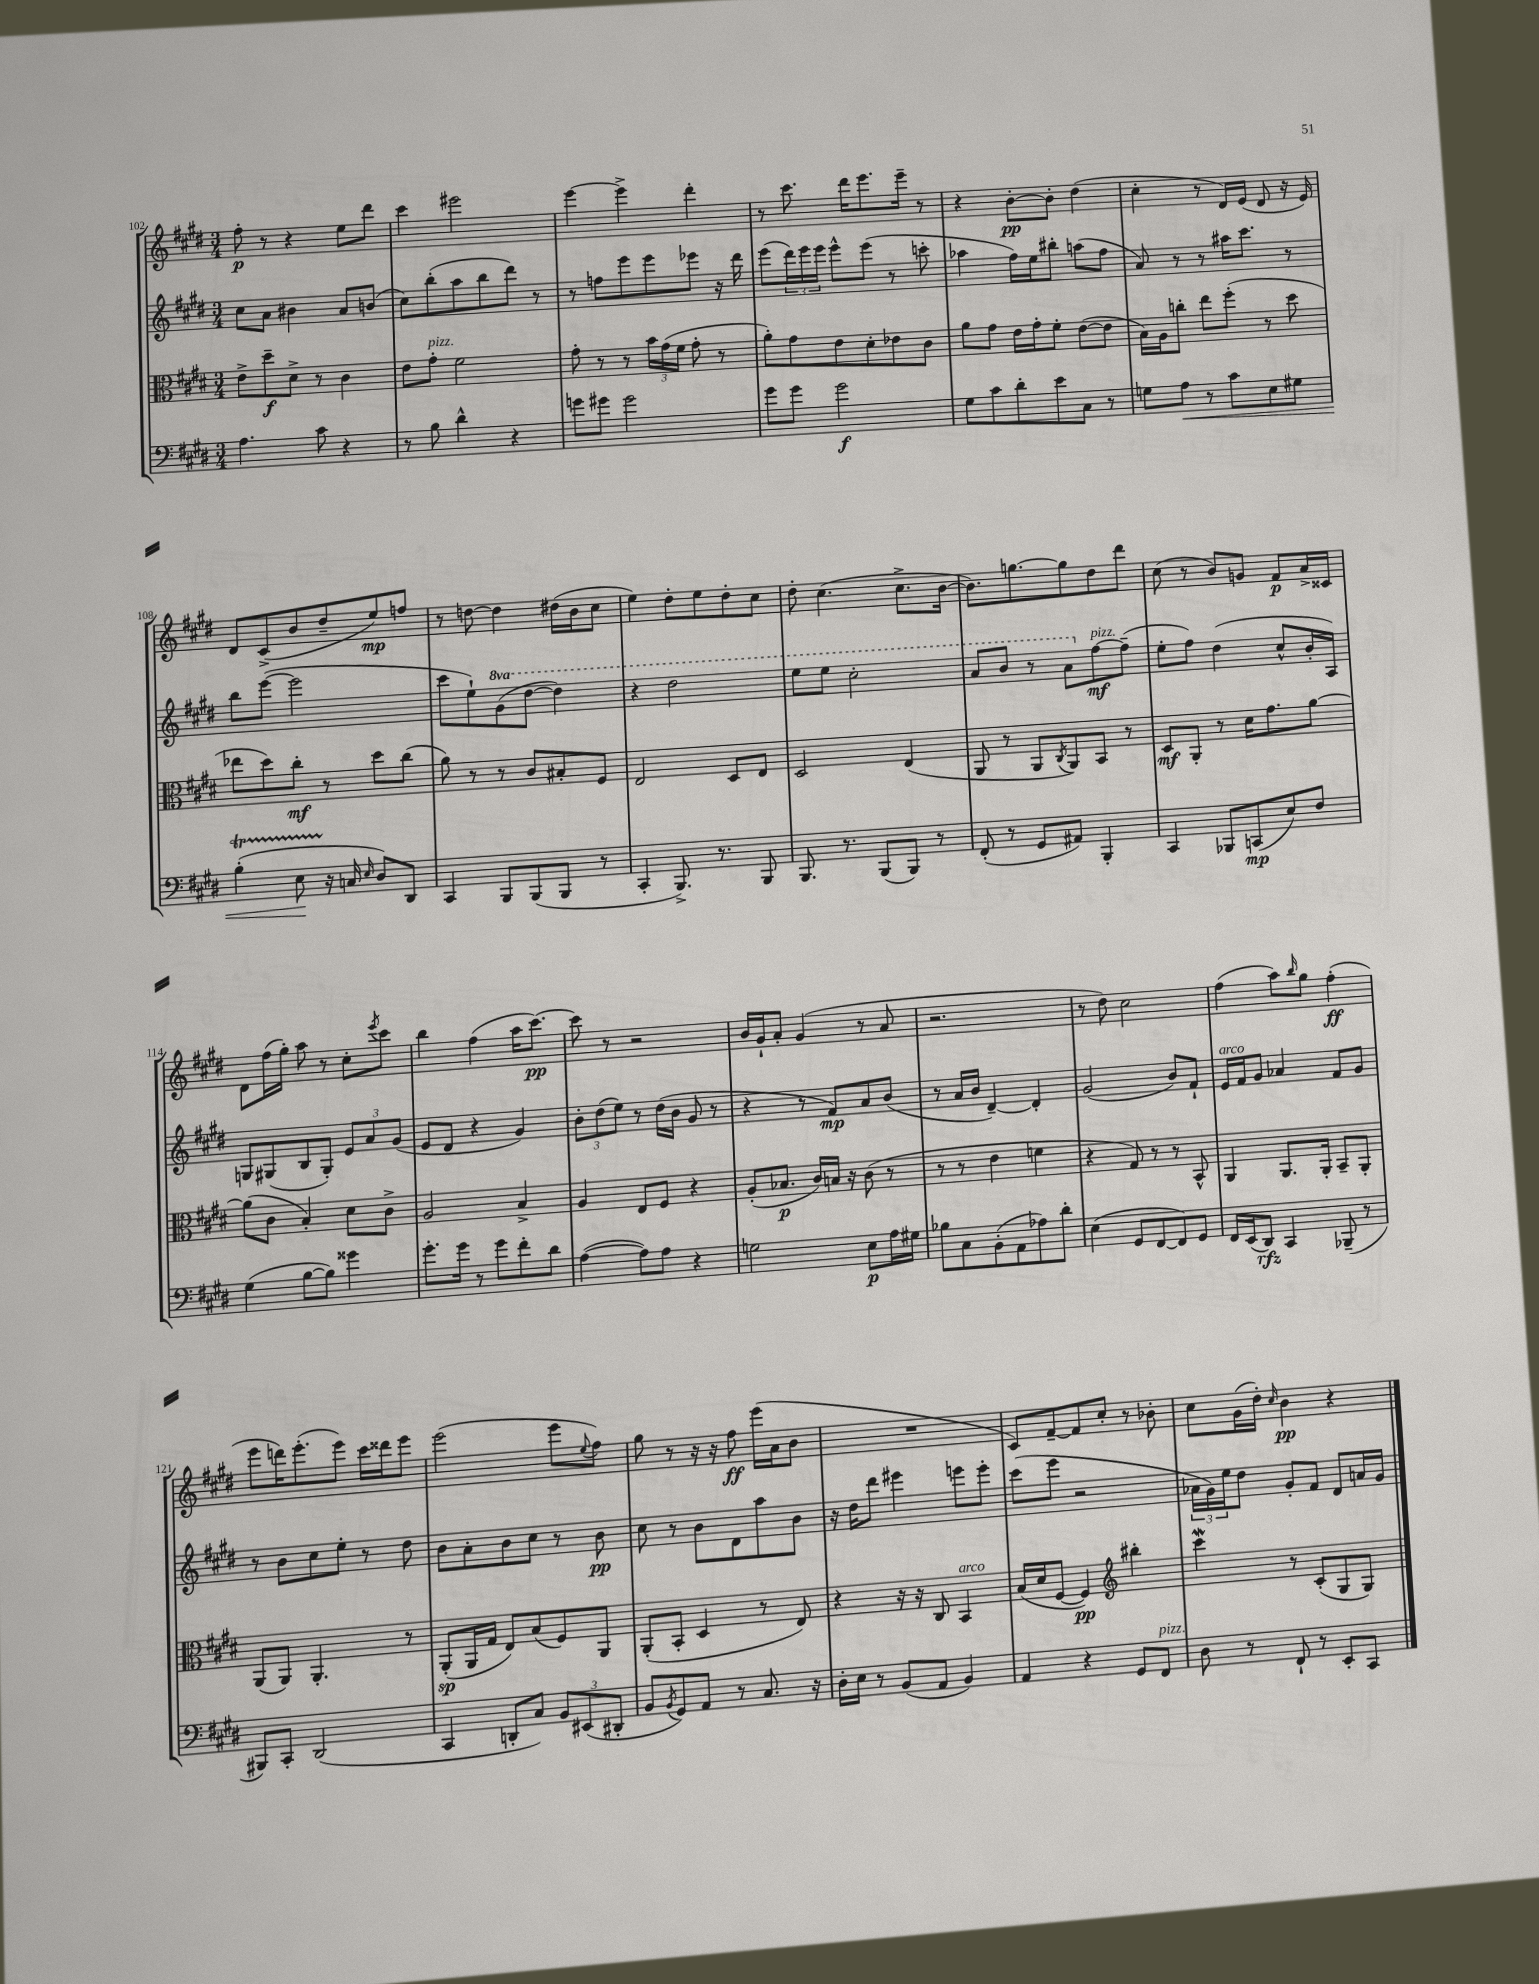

**kern	**kern	**kern	**kern
*staff4	*staff3	*staff2	*staff1
*clefF4	*clefC3	*clefG2	*clefG2
*k[f#c#g#d#]	*k[f#c#g#d#]	*k[f#c#g#d#]	*k[f#c#g#d#]
*M3/4	*M3/4	*M3/4	*M3/4
4.A	8e^	8cc#	8ff#'
.	8dd#~	8a	8r
.	8d#^	4b#	4r
8c#	8r	.	.
4r	4c#	8a	8ee
.	.	(8b	8ddd#
=	=	=	=
8r	8e	8cc#)	4ccc#
8B	8g#'	(8bb'	.
4d#^^	2f#	8aa	2eee#
.	.	8bb	.
4r	.	8ddd#)	.
.	.	8r	.
=	=	=	=
8g	8g#'	8r	[4eee
8g#	8r	8ff	.
2g#	8r	8eee	4eee^]
.	24b	8eee	.
.	(24g#	.	.
.	24f#	.	.
.	8g#'	8eee-	4ddd#'
.	8r	16r	.
.	.	16ddd#	.
=	=	=	=
8g#	8a')	(8eee	8r
8g#	8g#	24ddd#)	8.ccc#
.	.	24eee	.
.	.	24eee	.
2g#	8e	8eee^^	.
.	.	.	16ddd#
.	8d#'	(8eee	8.eee
.	8e-	8r	.
.	.	.	16eee~
.	8c#	8ccc'	8r
=	=	=	=
8G#	8a	4aa-	4r
8c#	8g#	.	.
8d#'	16e	16ff#)	[8b'
.	16g#'	16ee	.
8e	8f#'	8bb#'	8b']
8C#	([8e	(8aa	(4dd#
8r	8e]	8ff#	.
=	=	=	=
8G	16B)	8a)	4cc#'
.	16A	.	.
8A	8cc'	8r	.
8r	8ee	8r	8r
8c#	(8ff#'	16aa#	16d#)
.	.	8.ccc#	(16e
8E	8r	.	8d#
8G#	8dd#	8r	16r
.	.	.	16e)
=	=	=	=
(4B'	8ee-	8bb	8d#
.	8dd#)	([8eee	(8c#^
8E	8cc#'	2eee]	8b
16r	8r	.	8dd#~
16C	.	.	.
16qqE	.	.	.
8D#)	8dd#	.	8ee)
8DD#	(8cc#	.	8ff
=	=	=	=
4CC#	8a)	8ccc#	8r
.	8r	8ee`)	[8dd
8BBB	8r	(8gg#	4dd]
(8BBB	8c#	[8ddd#	.
8BBB	8B#'	4ddd#])	(16dd#
.	.	.	16b
8r	8F#	.	8cc#
=	=	=	=
4CC#'	2E	4r	4ee)
8.BBB^)	.	2ddd#	8dd#'
.	.	.	8ee
8.r	.	.	.
.	8D#	.	8dd#'
8BBB	8E	.	8cc#
=	=	=	=
8.BBB	2D#	8eee	8dd#'
.	.	8eee	(4.cc#
8.r	.	.	.
.	.	2ccc#'	.
(8BBB	.	.	.
8BBB)	(4E	.	8.cc#^
8r	.	.	.
.	.	.	[16b
=	=	=	=
(8FF#'	8AA	8aa	8.b])
8r	8r	8bb	.
.	.	.	[8.gg
8GG#	8AA	8r	.
.	8qC#	.	.
8AA#)	8AA)	8aa	8gg]
4BBB'	8BB	[8ff#	8dd#
.	8r	(8ff#~]	8ddd#
=	=	=	=
4CC#	8D#	8ee'	(8cc#
.	8AA'	8ff#)	8r
8BBB-	8r	(4dd#	8b)
(8CC	16d#	.	8g
.	8.g#	.	.
8E)	.	8cc#^^	8f#
8F#	[8a	16b'	16a^
.	.	16A)	16c##
=	=	=	=
(4G#	(8a]	8G	8d#
.	8c#	(8G#	(16ff#
.	.	.	16gg#')
[8B	4B')	8B	8aa
8B])	.	8G#')	8r
4g##	8d#	12e	8cc#'
.	.	12a	.
.	.	.	8qeee
.	8c#^	.	8ccc#
.	.	(12g#	.
=	=	=	=
8.g#'	2A	8e	4bb
.	.	8d#	.
16g#	.	.	.
8r	.	4r	(4ff#
8g#	.	.	.
8f#'	4B^	4g#)	16aa
.	.	.	[8.ccc#)
8d#	.	.	.
=	=	=	=
([4A	4A	12b'	8ccc#]
.	.	(12dd#	.
.	.	.	8r
.	.	12ee)	.
8A])	8E	8r	2r
8A	8F#	(16dd#	.
.	.	16b	.
4r	4r	8g#	.
.	.	8r	.
=	=	=	=
2G	(8A'	4r	16b
.	.	.	16g#`
.	8.B-	.	8a'
.	.	8r	(4g#
.	16c#)	.	.
.	16B	8f#)	.
.	16r	.	.
8E	(8c#	8a	8r
16A	8r	(8b	8a
16G#	.	.	.
=	=	=	=
8B-	8r	8r	2.r
8C#	8r	16a	.
.	.	16b	.
(8BB'	4e	[4d#~)	.
8AA	.	.	.
8A-)	4f	4d#']	.
8d#'	.	.	.
=	=	=	=
(4E	4r	(2g#	8r
.	.	.	8dd#)
8GG#	8G#)	.	2cc#
[8FF#	8r	.	.
8FF#])	8r	8b)	.
8GG#	8BB^^	8f#`	.
=	=	=	=
16FF#	4AA	16e	(4ff#
(16EE	.	16f#	.
8DD#)	.	8g#	.
4CC#	8.AA	4a-	8aa)
.	.	.	16qqbb
.	.	.	8gg#
.	16AA'	.	.
(8BBB-~	8BB~	8f#	(4ff#'
8r	8AA'	8g#	.
=	=	=	=
8BBB#)	(8AA	8r	8eee
8CC#'	8AA)	8b	16ddd)
.	.	.	(8.eee'
(2DD#	4.AA'	8cc#	.
.	.	8ee'	8eee)
.	.	8r	16ccc#
.	.	.	16ddd##
.	8r	8dd#	8eee
=	=	=	=
4CC#	(8AA'	8b	(2eee
.	16AA	8a'	.
.	16G#	.	.
8DD'	8E)	8b	.
8C#)	(8B	8cc#	.
12BB	8F#)	8r	8eee
(12EE#	.	.	.
.	.	.	8qqee
.	8AA	8b	8ff#)
12DD#'	.	.	.
=	=	=	=
8BB	(8AA'	8cc#	8gg#
8qBB	.	.	.
8GG#)	8BB'	8r	8r
8AA	4D#	8b	16r
.	.	.	16r
8r	.	8d#	8ff#
8.C#	8r	8aa	(16eee
.	.	.	16a
.	8E)	8b	8b
16r	.	.	.
=	=	=	=
16D#'	4r	16r	2.r
16E	.	16dd#	.
8r	.	8ddd#	.
(8BB	16r	4eee#	.
.	16r	.	.
8AA	8C#	.	.
4BB)	4BB	8eee	.
.	.	8eee'	.
=	=	=	=
4AA	(16B	(8ccc#	8c#)
.	16d#	.	.
.	[8F#	8eee	[8f#~
4r	4F#])	2r	8f#]
.	.	.	8cc#'
*	*clefG2	*	*
8GG#	4bb#'	.	8r
8FF#	.	.	8b-'
=	=	=	=
8D#	4ccc#	24a-	8cc#
.	.	24g#)	.
.	.	24ee	.
8r	.	8dd#	(16g#
.	.	.	16dd#')
.	.	.	16qqcc#
8FF#`	8r	8g#'	4b
8r	(8c#'	8f#	.
8EE'	8G#	8d#	4r
8CC#	8G#)	16a	.
.	.	16g#	.
==	==	==	==
*-	*-	*-	*-
